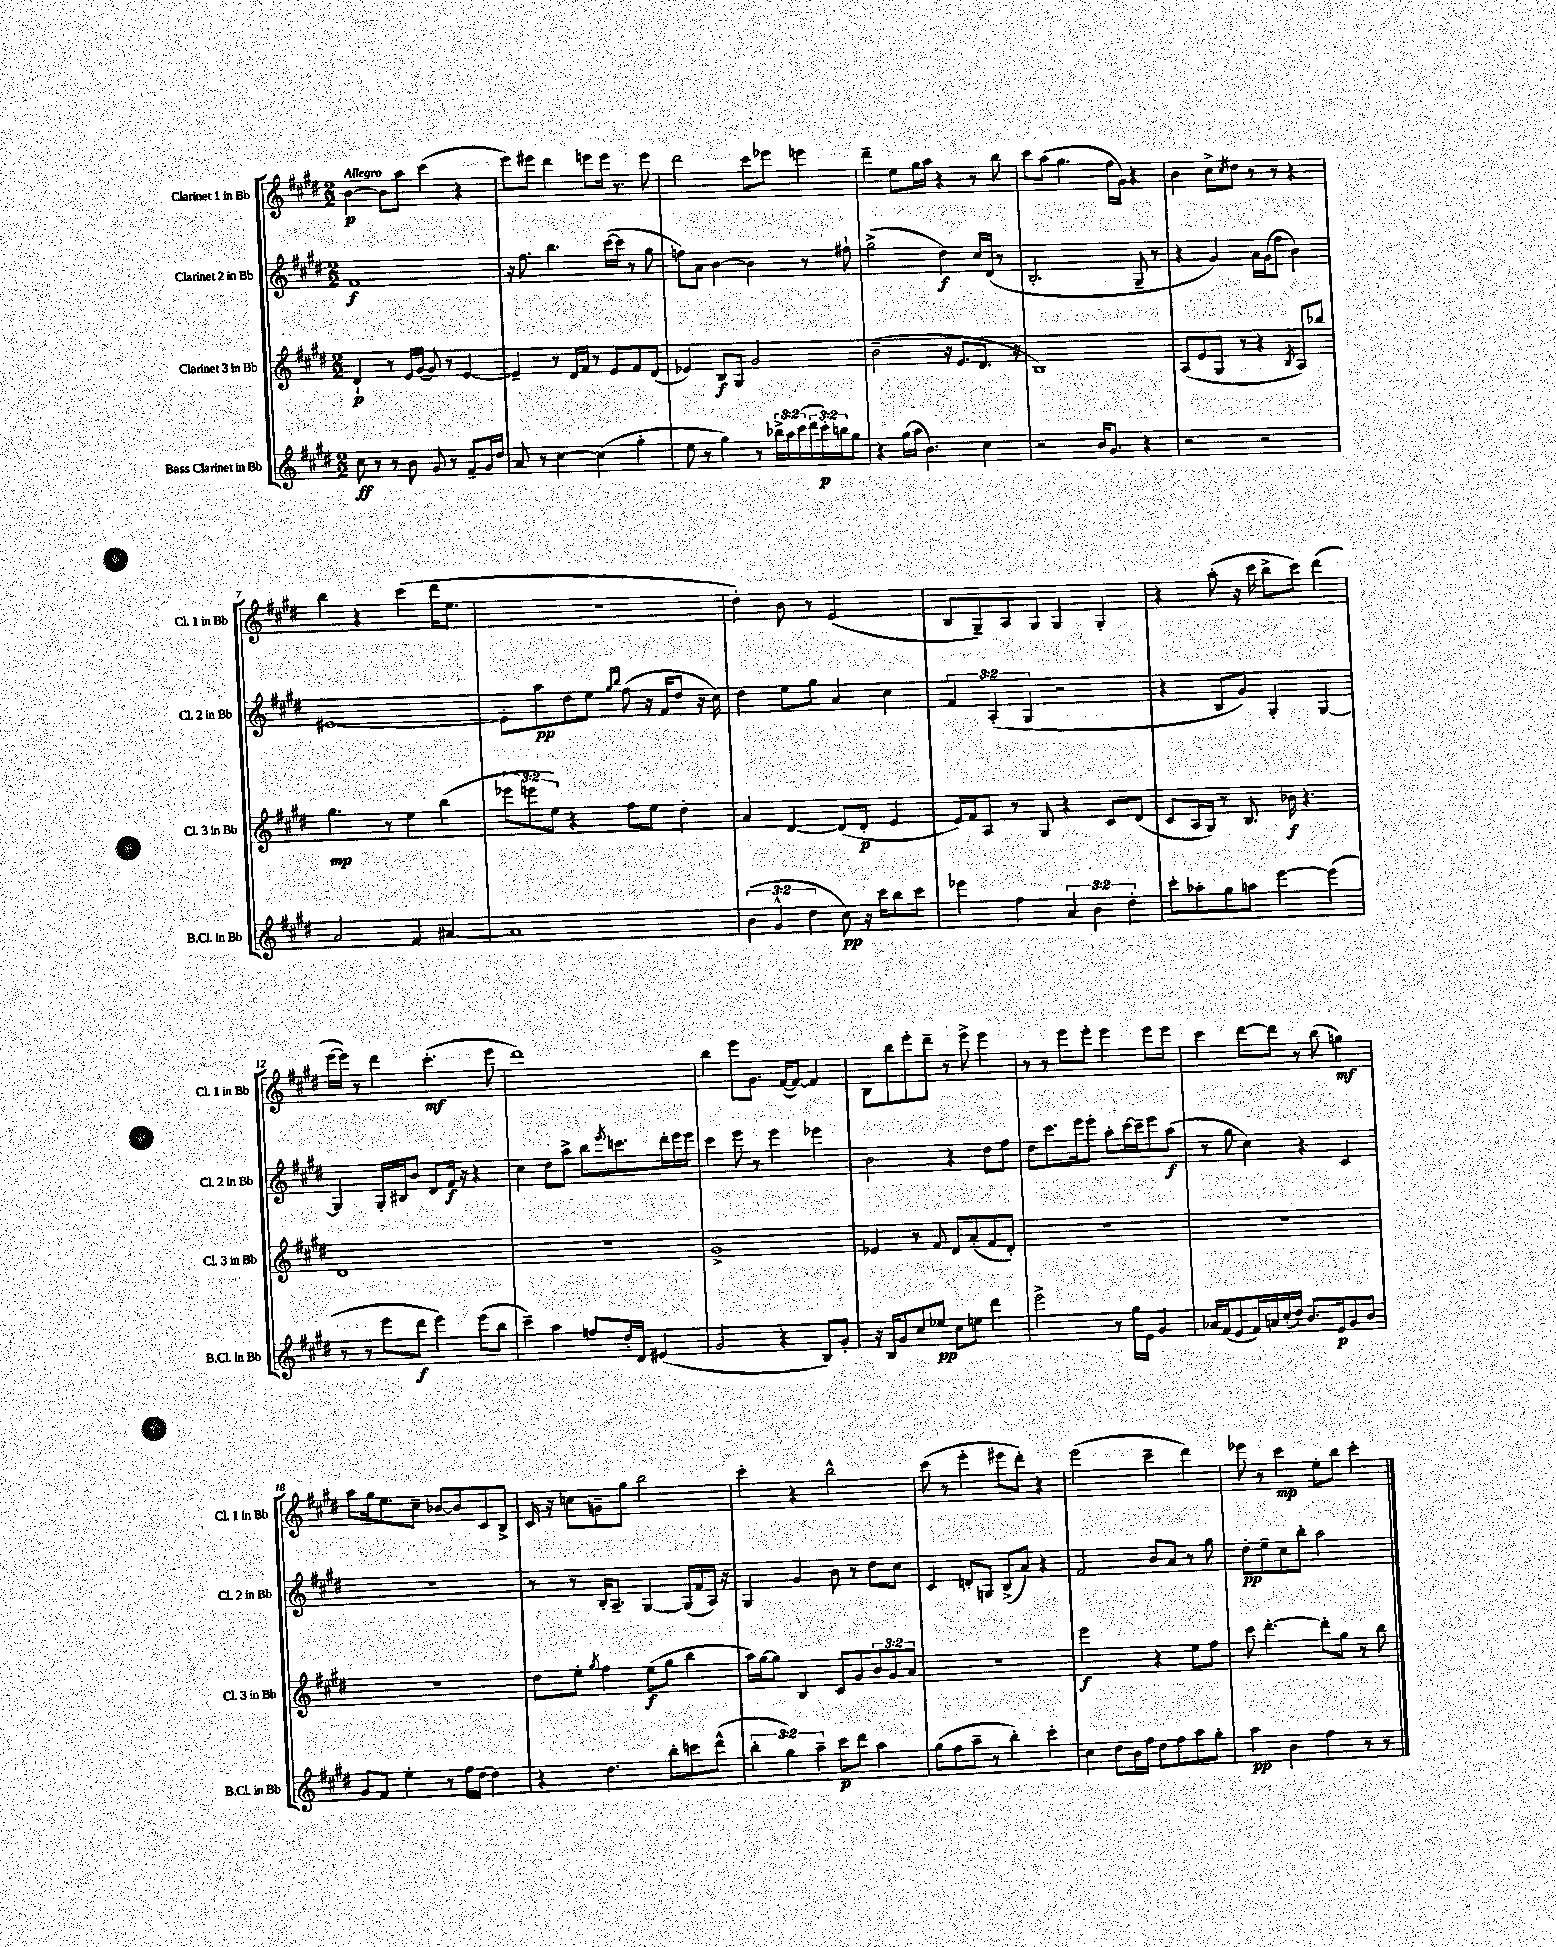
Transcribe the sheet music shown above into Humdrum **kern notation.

**kern	**dynam	**kern	**dynam	**kern	**dynam	**kern	**dynam
*part4	*part4	*part3	*part3	*part2	*part2	*part1	*part1
*staff4	*staff4	*staff3	*staff3	*staff2	*staff2	*staff1	*staff1
*I"Bass Clarinet in Bb	*	*I"Clarinet 3 in Bb	*	*I"Clarinet 2 in Bb	*	*I"Clarinet 1 in Bb	*
*I'B.Cl. in Bb	*	*I'Cl. 3 in Bb	*	*I'Cl. 2 in Bb	*	*I'Cl. 1 in Bb	*
*clefG2	*	*clefG2	*	*clefG2	*	*clefG2	*
*k[f#c#g#d#]	*	*k[f#c#g#d#]	*	*k[f#c#g#d#]	*	*k[f#c#g#d#]	*
*M2/2	*	*M2/2	*	*M2/2	*	*M2/2	*
=1	=1	=1	=1	=1	=1	=1	=1
!	!	!	!	!	!	!LO:TX:a:B:t=Allegro	!
8cc#\	ff	4d#`/	p	1f#	f	[4b\	p
8r	.	.	.	.	.	.	.
8r	.	8r	.	.	.	8b\L]	.
8b\	.	16e/LL	.	.	.	8aa\J	.
.	.	(16g#/JJ	.	.	.	.	.
8g#/	.	8g#/)	.	.	.	(4ccc#\	.
8r	.	8r	.	.	.	.	.
8f#~/L	.	[4e/	.	.	.	4r	.
16g#/L	.	.	.	.	.	.	.
16dd#/JJ	.	.	.	.	.	.	.
=2	=2	=2	=2	=2	=2	=2	=2
8a/	.	4e~/]	.	16r	.	8eee\L)	.
.	.	.	.	8.ff#\	.	.	.
8r	.	.	.	.	.	8eee#X\J	.
[4cc#\	.	8r	.	4.bb\	.	4ddd#\	.
.	.	16d#/LL	.	.	.	.	.
.	.	16f#/JJ	.	.	.	.	.
(4cc#\]	.	8r	.	.	.	8eeen\L	.
.	.	8e/L	.	([16ccc#\LL	.	16eee\Jk	.
.	.	.	.	16ccc#\JJ]	.	8.r	.
4gg#'\	.	8f#/	.	8r	.	.	.
.	.	(8d#/J	.	8gg#\	.	8eee\	.
=3	=3	=3	=3	=3	=3	=3	=3
8ee\	.	4e-X/)	.	8ffn\L)	.	2ddd#\	.
8r	.	.	.	8a\J	.	.	.
4gg#\)	.	8B/L	f	[4b\	.	.	.
.	.	8G#/J	.	.	.	.	.
8r	.	2g#/	.	4b\]	.	8ccc#\L	.
24bb-X^\LL	.	.	.	.	.	8eee-X\J	.
24aa\	.	.	.	.	.	.	.
(24ccc#\	.	.	.	.	.	.	.
24ddd#\	.	.	.	8r	.	4eeen\	.
24ccc#'\)	p	.	.	.	.	.	.
24bbn\J	.	.	.	.	.	.	.
8gg#\J	.	.	.	8ff#X`\	.	.	.
=4	=4	=4	=4	=4	=4	=4	=4
4r	.	(2b~\	.	(2gg#^\	.	4ddd#~\	.
(16gg#\LL	.	.	.	.	.	8ee\L	.
16aa\JJ	.	.	.	.	.	.	.
4.b\)	.	.	.	.	.	16gg#\L	.
.	.	.	.	.	.	16aa\JJ	.
.	.	16r	.	4dd#\)	f	4r	.
.	.	8.e/L	.	.	.	.	.
4cc#\	.	8.d#/J	.	16cc#/LL	.	8r	.
.	.	.	.	(16d#/JJ	.	.	.
.	.	.	.	8r	.	8bb\	.
.	.	16r	.	.	.	.	.
=5	=5	=5	=5	=5	=5	=5	=5
2r	.	1B)	.	2.B'/	.	8ccc#\L	.
.	.	.	.	.	.	(8aa\J	.
.	.	.	.	.	.	4.gg#\	.
16b/KL	.	.	.	.	.	.	.
8.g#/J	.	.	.	.	.	.	.
.	.	.	.	.	.	16ff#\LL	.
.	.	.	.	.	.	16g#\JJ)	.
4r	.	.	.	8G#~/	.	4r	.
.	.	.	.	8r	.	.	.
=6	=6	=6	=6	=6	=6	=6	=6
2r	.	(8A/L	.	4r	.	4b\	.
.	.	8e/	.	.	.	.	.
.	.	8G#/J	.	4g#/)	.	8cc#^\L	.
.	.	.	.	.	.	8qcc#/	.
.	.	8r	.	.	.	8dd#\J	.
2r	.	4r	.	16a\LL	.	8r	.
.	.	.	.	(16g#\J	.	.	.
.	.	.	.	8ff#\J	.	8r	.
.	.	8qB/	.	.	.	.	.
.	.	8A/L)	.	4b\)	.	4r	.
.	.	8bb-X/J	.	.	.	.	.
!!LO:LB:g=z
=7	=7	=7	=7	=7	=7	=7	=7
2a/	.	4.gg#\	mp	[1e#X	.	4bb\	.
.	.	.	.	.	.	4r	.
.	.	8r	.	.	.	.	.
4f#/	.	4ee\	.	.	.	(4ccc#\	.
[4a#X/	.	(4bb\	.	.	.	16ddd#\KL	.
.	.	.	.	.	.	8.ee\J	.
=8	=8	=8	=8	=8	=8	=8	=8
1a#]	.	12eee-X\L	.	8e#'\L]	.	1r	.
.	.	12eeen\	.	.	.	.	.
.	.	.	.	8aa\	pp	.	.
.	.	12ee\J)	.	.	.	.	.
.	.	4r	.	8dd#\	.	.	.
.	.	.	.	8ee\J	.	.	.
.	.	.	.	16qqgg#/LL	.	.	.
.	.	.	.	16qqbb/JJ	.	.	.
.	.	8ff#\L	.	(8ff#\	.	.	.
.	.	8ee\J	.	16r	.	.	.
.	.	.	.	16f#/KL	.	.	.
.	.	4dd#'\	.	8dd#/J	.	.	.
.	.	.	.	16r	.	.	.
.	.	.	.	16cc#\)	.	.	.
=9	=9	=9	=9	=9	=9	=9	=9
(6b\	.	4a/	.	4dd#\	.	4dd#'\)	.
6g#^^/	.	.	.	.	.	.	.
.	.	[4d#/	.	8ee\L	.	8b\	.
6dd#\	.	.	.	.	.	.	.
.	.	.	.	8gg#\J	.	8r	.
8cc#\)	pp	(8d#/L]	.	4a/	.	(2e/	.
16r	.	8d#'/J	p	.	.	.	.
16ccc#\KL	.	.	.	.	.	.	.
8bb\	.	4e/	.	4cc#\	.	.	.
8ccc#\J	.	.	.	.	.	.	.
=10	=10	=10	=10	=10	=10	=10	=10
4eee-X\	.	16e/LL)	.	6f#/	.	8B/L	.
.	.	16f#/J	.	.	.	.	.
.	.	8A/J	.	.	.	8G#~/)	.
.	.	.	.	(6A'/	.	.	.
4ff#\	.	8r	.	.	.	8A/	.
.	.	.	.	6G#/	.	.	.
.	.	8G#/	.	.	.	8G#/J	.
6a/	.	4r	.	2r	.	4G#/	.
6b\	.	.	.	.	.	.	.
.	.	8c#/L	.	.	.	4G#'/	.
6dd#'\	.	.	.	.	.	.	.
.	.	(8d#/J	.	.	.	.	.
=11	=11	=11	=11	=11	=11	=11	=11
8ccc#'\L	.	8c#/L	.	4r	.	4r	.
8aa-X'\	.	16A/L	.	.	.	.	.
.	.	16G#/JJ)	.	.	.	.	.
8gg#\	.	8r	.	8B/L	.	(8aa'\	.
8aan\J	.	8.B/	.	8g#/J)	.	16r	.
.	.	.	.	.	.	16ccc#\	.
[4eee\	.	.	.	4G#'/	.	8bb^\L	.
.	.	16b-X\	f	.	.	.	.
.	.	4.r	.	.	.	8ccc#\J)	.
(4eee\]	.	.	.	[4G#/	.	(4ddd#\	.
!!LO:LB:g=z
=12	=12	=12	=12	=12	=12	=12	=12
8r	.	1d#	.	4G#/]	.	[16eee\LL	.
.	.	.	.	.	.	16eee\JJ])	.
8r	.	.	.	.	.	8r	.
8eee\L	.	.	.	16G#'/LL	.	4ddd#\	.
.	.	.	.	16B#X/J	.	.	.
8ddd#\J	f	.	.	8b/J	.	.	.
4eee\)	.	.	.	8d#/L	.	(4.ccc#'\	mf
.	.	.	.	16f#/Jk	f	.	.
.	.	.	.	16r	.	.	.
(8eee\L	.	.	.	4r	.	.	.
8bb\J	.	.	.	.	.	8eee\	.
=13	=13	=13	=13	=13	=13	=13	=13
4ccc#~\)	.	1r	.	4cc#\	.	1ddd#)	.
4aa\	.	.	.	8dd#\L	.	.	.
.	.	.	.	8aa^\J	.	.	.
8ffn/L	.	.	.	8bb\L	.	.	.
.	.	.	.	8qeee/	.	.	.
16dd#'/L	.	.	.	8.cccn\	.	.	.
16d#/JJ	.	.	.	.	.	.	.
(4e#X/	.	.	.	.	.	.	.
.	.	.	.	16ddd#'\L	.	.	.
.	.	.	.	16eee\	.	.	.
.	.	.	.	16eee\JJ	.	.	.
=14	=14	=14	=14	=14	=14	=14	=14
2g#/	.	1g#^	.	4ccc#\	.	4bb\	.
.	.	.	.	8eee\	.	8eee\L	.
.	.	.	.	8r	.	8.g#\J	.
4r	.	.	.	4eee\	.	.	.
.	.	.	.	.	.	([16f#/KL	.
.	.	.	.	.	.	8f#/J_)	.
8B/L)	.	.	.	4eee-X\	.	4f#/]	.
8g#'/J	.	.	.	.	.	.	.
=15	=15	=15	=15	=15	=15	=15	=15
16r	.	4e-X/	.	2b\	.	8B\L	.
16B/KL	.	.	.	.	.	.	.
8g#/	.	.	.	.	.	8bb\	.
8cc#/	.	8r	.	.	.	8eee'\	.
8ee-X/J	pp	8f#/	.	.	.	8ddd#~\J	.
8cc#\L	.	8d#/L	.	4r	.	8r	.
8een\J	.	(8a'/	.	.	.	8eee^\	.
4ddd#\	.	8f#/	.	8dd#\L	.	4eee\	.
.	.	8d#'/J)	.	8ff#\J	.	.	.
=16	=16	=16	=16	=16	=16	=16	=16
2eee^\	.	1r	.	8dd#\L	.	8r	.
.	.	.	.	8.ccc#\	.	8r	.
.	.	.	.	.	.	8eee\L	.
.	.	.	.	16eee\k	.	.	.
.	.	.	.	8eee'\J	.	8eee'\J	.
8r	.	.	.	8aa'\L	.	4eee\	.
16gg#\LL	.	.	.	[16ccc#\L	.	.	.
16e\JJ	.	.	.	16ccc#~\J]	.	.	.
4g#/	.	.	.	8eee\	.	8eee\L	.
.	.	.	.	(8aa\J	f	8eee\J	.
=17	=17	=17	=17	=17	=17	=17	=17
16a-X/LL	.	1r	.	8r	.	4ccc#\	.
(16f#/J	.	.	.	.	.	.	.
8e/	.	.	.	8gg#\	.	.	.
16f#/L)	.	.	.	4cc#\)	.	[8ddd#\L	.
16an/	.	.	.	.	.	.	.
(16cc#'/	.	.	.	.	.	8ddd#\J]	.
16dd#/JJ)	.	.	.	.	.	.	.
8.b/L	.	.	.	4r	.	8r	.
.	.	.	.	.	.	(8bb\	.
16e/k	p	.	.	.	.	.	.
8g#/	.	.	.	4c#/	.	4ggn\)	mf
8b/J	.	.	.	.	.	.	.
!!LO:LB:g=z
=18	=18	=18	=18	=18	=18	=18	=18
8g#/L	.	1r	.	1r	.	8aa\L	.
8f#/J	.	.	.	.	.	16gg#\k	.
.	.	.	.	.	.	8.ee\	.
4ee'\	.	.	.	.	.	.	.
.	.	.	.	.	.	8cc#~\J	.
8r	.	.	.	.	.	[8b-X/L	.
16ff#\LL	.	.	.	.	.	8b-/]	.
[16dd#\JJ	.	.	.	.	.	.	.
4dd#\]	.	.	.	.	.	8c#/	.
.	.	.	.	.	.	8B^/J	.
=19	=19	=19	=19	=19	=19	=19	=19
4r	.	8dd#\L	.	8r	.	16c#/	.
.	.	.	.	.	.	16r	.
.	.	8ee'\J	.	8r	.	8ccn\L	.
.	.	8qgg#/	.	.	.	.	.
4.dd#\	.	4ff#\	.	16B'/KL	.	8gn~\	.
.	.	.	.	8.A~/J	.	.	.
.	.	.	.	.	.	8gg#\J	.
.	.	(8ee\L	f	[4G#/	.	2bb\	.
8bb'\L	.	8gg#\J	.	.	.	.	.
8cccn\	.	4bb\	.	(16G#/LL]	.	.	.
.	.	.	.	16f#/	.	.	.
(8ddd#^^\J	.	.	.	16A/JJ)	.	.	.
.	.	.	.	16r	.	.	.
=20	=20	=20	=20	=20	=20	=20	=20
6bb'\	.	16aa\LL)	.	4G#/	.	4ccc#'\	.
.	.	[16gg#\J	.	.	.	.	.
.	.	8gg#\J]	.	.	.	.	.
6gg#\)	.	.	.	.	.	.	.
.	.	4B/	.	4g#/	.	4r	.
6aa~\	.	.	.	.	.	.	.
8ccc#\L	p	8c#/L	.	8b\	.	2bb^^\	.
8ddd#\J	.	8g#/	.	8r	.	.	.
4aa\	.	12b/	.	8dd#\L	.	.	.
.	.	12g#/	.	.	.	.	.
.	.	.	.	8cc#\J	.	.	.
.	.	12a/J	.	.	.	.	.
=21	=21	=21	=21	=21	=21	=21	=21
(8gg#\L	.	1r	.	4c#/	.	(8ccc#\	.
8ff#\	.	.	.	.	.	8r	.
8aa~\J	.	.	.	8dn'/L	.	4eee'\	.
8r	.	.	.	8Gn/J	.	.	.
4bb'\)	.	.	.	(8B^/L	.	8eee#X\L	.
.	.	.	.	8a/J)	.	8ddd#'\J)	.
4ccc#'\	.	.	.	4r	.	4r	.
=22	=22	=22	=22	=22	=22	=22	=22
4cc#\	.	2eee\	f	2f#/	.	(2eee\	.
8dd#\L	.	.	.	.	.	.	.
16b\L	.	.	.	.	.	.	.
16ff#\JJ	.	.	.	.	.	.	.
8dd#\L	.	4r	.	8b/L	.	4ccc#~\	.
8ff#\	.	.	.	8a/J	.	.	.
8aa\	.	8ee\L	.	8r	.	4ddd#\)	.
8gg#'\J	.	8ff#\J	.	8gg#\	.	.	.
=23	=23	=23	=23	=23	=23	=23	=23
4aa\	pp	8ccc#\	.	8dd#'\L	pp	8eee-X\	.
.	.	[4.ddd#'\	.	8ee~\	.	8r	.
4b\	.	.	.	8cc#\	.	4ccc#\	mp
.	.	.	.	8bb'\J	.	.	.
4ff#\	.	8ddd#'\L]	.	2aa\	.	8ee'\L	.
.	.	8gg#\J	.	.	.	8bb\J	.
8r	.	8r	.	.	.	4ccc#'\	.
8r	.	8bb\	.	.	.	.	.
==	==	==	==	==	==	==	==
*-	*-	*-	*-	*-	*-	*-	*-
